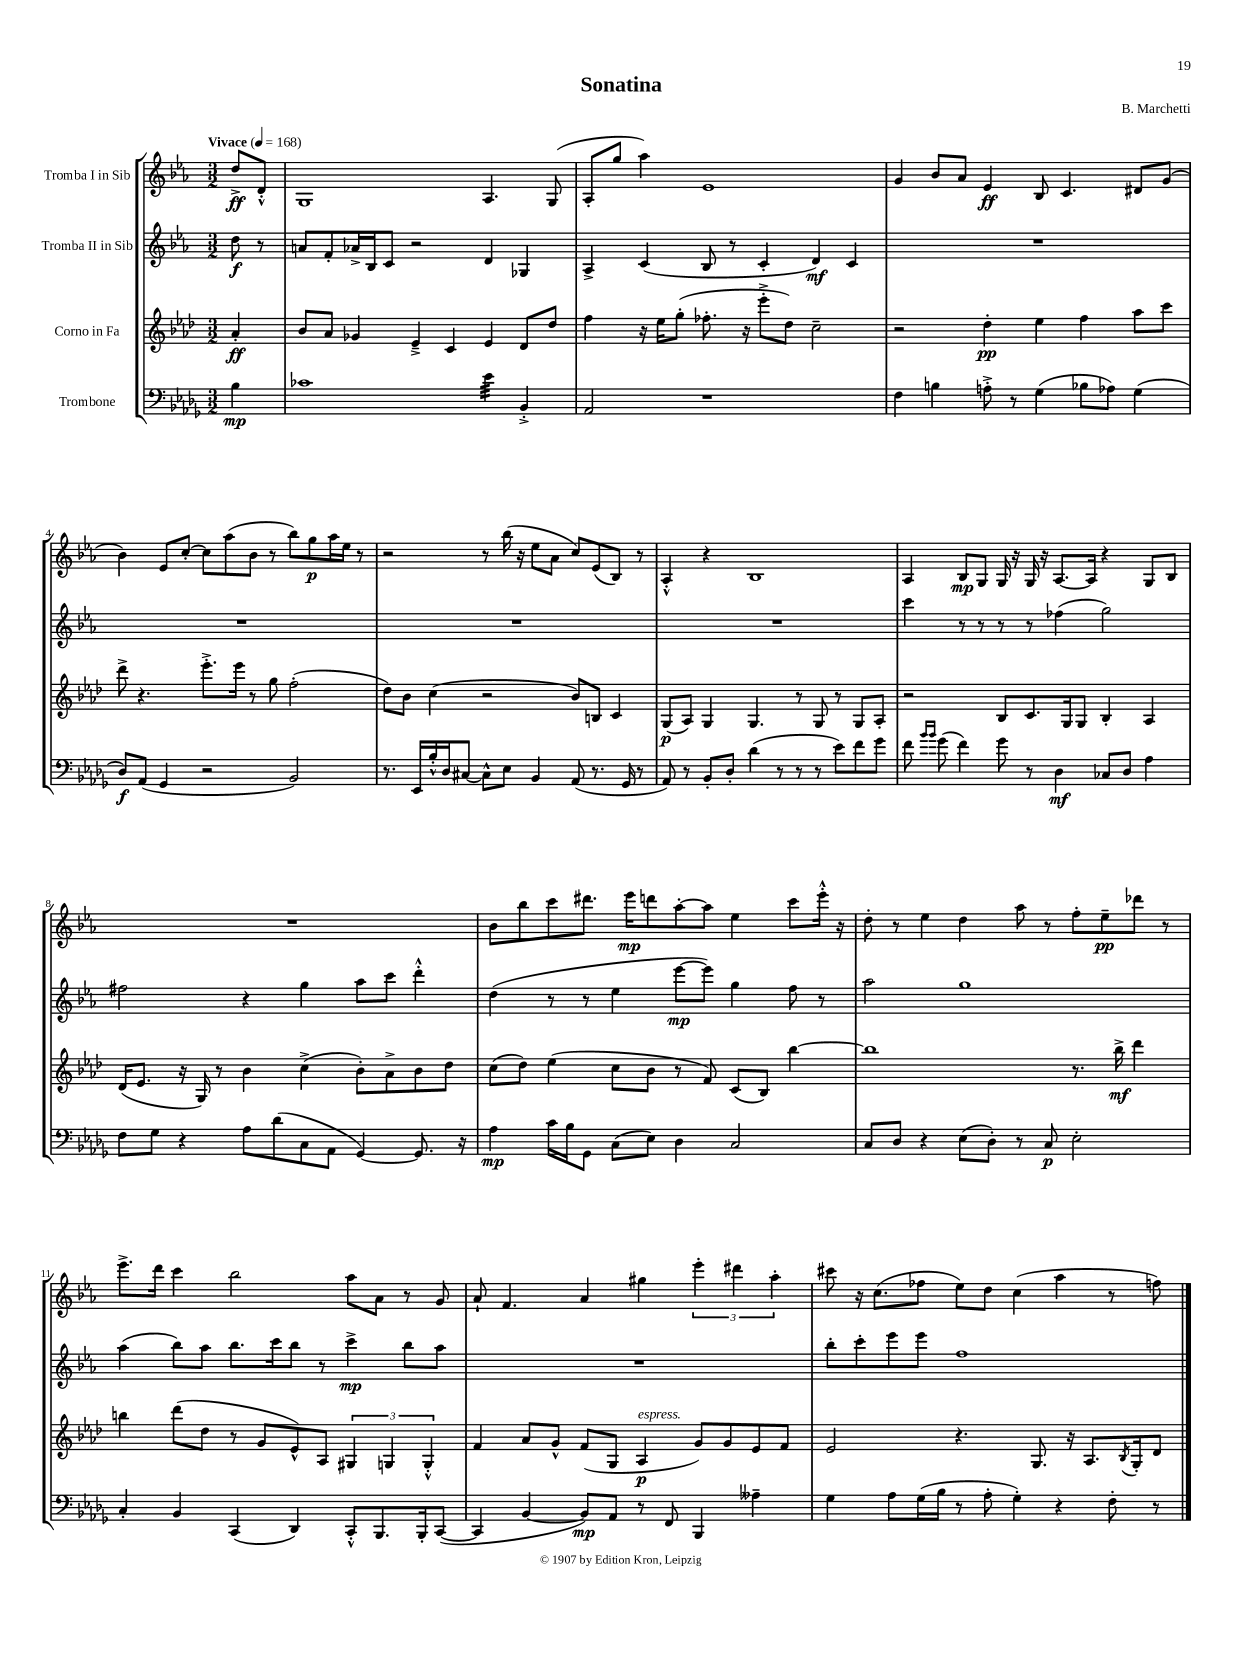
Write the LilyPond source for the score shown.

\header { title = "Sonatina" composer = "B. Marchetti" }
<<
\new StaffGroup <<
\new Staff = "s0" \with { instrumentName = "Tromba I in Sib" } {
    \clef treble \key ees \major \numericTimeSignature \time 3/2 \partial 4 \tempo "Vivace" 4 = 168
    d''8->\ff d'8-.-^ |
    g1 aes4. g8( |
    aes8-. g''8 aes''4) ees'1 |
    g'4 bes'8 aes'8 ees'4\ff bes8 c'4. dis'8 g'8( |
    bes'4) ees'8 c''8~-. c''8 aes''8( bes'8 r8 bes''8) g''8\p aes''16 ees''16 r8 |
    r2 r8 bes''16( r16 ees''8 aes'8 c''8) ees'8( bes8) r8 |
    aes4-.-^ r4 bes1 |
    aes4 bes8\mp g8 g16 r16 g16 r16 aes8.~ aes16 r4 g8 bes8 |
    R1. |
    bes'8 bes''8 c'''8 dis'''8. ees'''16\mp d'''8 aes''8~-. aes''8 ees''4 c'''8 ees'''16-.-^ r16 |
    d''8-. r8 ees''4 d''4 aes''8 r8 f''8-. ees''8--\pp des'''8 r8 |
    ees'''8.-> d'''16 c'''4 bes''2 aes''8 aes'8 r8 g'8 |
    aes'8-! f'4. aes'4 gis''4 \tuplet 3/2 { ees'''4-. dis'''4 aes''4-. } |
    cis'''8 r16 c''8.( fes''8 ees''8) d''8 c''4( aes''4 r8 f''8) \bar "|." |
}
\new Staff = "s1" \with { instrumentName = "Tromba II in Sib" } {
    \clef treble \key ees \major \numericTimeSignature \time 3/2 \partial 4
    d''8\f r8 |
    a'8 f'8-. aes'16-> bes16 c'8 r2 d'4 ges4 |
    aes4-> c'4( bes8 r8 c'4-. d'4\mf) c'4 |
    R1. |
    R1. |
    R1. |
    R1. |
    c'''4 r8 r8 r8 r8 fes''4( g''2) |
    fis''2 r4 g''4 aes''8 c'''8 d'''4-.-^ |
    d''4( r8 r8 ees''4 ees'''8~\mp ees'''8) g''4 f''8 r8 |
    aes''2 g''1 |
    aes''4( bes''8) aes''8 bes''8. c'''16 bes''8 r8 c'''4->\mp bes''8 aes''8 |
    R1. |
    bes''8-. c'''8-. ees'''8 ees'''8 f''1 \bar "|." |
}
\new Staff = "s2" \with { instrumentName = "Corno in Fa" } {
    \clef treble \key aes \major \numericTimeSignature \time 3/2 \partial 4
    aes'4-.\ff |
    bes'8 aes'8 ges'4 ees'4---> c'4 ees'4 des'8 des''8 |
    f''4 r16 ees''16 g''8-.( fes''8.-. r16 ees'''8-.-> des''8) c''2-- |
    r2 des''4-.\pp ees''4 f''4 aes''8 c'''8 |
    des'''8-> r4. ees'''8.-.-> ees'''16 r8 g''8 f''2-.( |
    des''8) bes'8 c''4( r2 bes'8) b8 c'4 |
    g8\p( aes8) g4 g4. r8 g8 r8 g8 aes8-. |
    r2 bes8 c'8. g16 g8 bes4-. aes4 |
    des'16( ees'8. r16 g16) r8 bes'4 c''4->( bes'8-.) aes'8-> bes'8 des''8 |
    c''8( des''8) ees''4( c''8 bes'8 r8 f'8) c'8( bes8) bes''4~ |
    bes''1 r8. bes''16->\mf des'''4 |
    b''4 des'''8( des''8 r8 g'8 ees'8-^) aes8 \tuplet 3/2 { gis4 g4 g4-.-^ } |
    f'4 aes'8 g'8-^ f'8( g8 aes4\p^\markup { \italic "espress." } g'8) g'8 ees'8 f'8 |
    ees'2 r4. g8. r16 aes8. \acciaccatura { bes8 } g16-. des'8 \bar "|." |
}
\new Staff = "s3" \with { instrumentName = "Trombone" } {
    \clef bass \key des \major \numericTimeSignature \time 3/2 \partial 4
    bes4\mp |
    ces'1 ees'4:32 bes,4-.-> |
    aes,2 r1 |
    f4 b4 a8-.-> r8 ges4( bes8 aes8) ges4( |
    des8\f) aes,8( ges,4 r2 bes,2) |
    r8. ees,16 bes16-.-^ des16 cis8~ cis8-^ ees8 bes,4 aes,8( r8. ges,16 r8 |
    aes,8) r8 bes,8-. des8-. des'4( r8 r8 r8 ees'8) f'8 ges'8 |
    f'8 \grace { bes'16 bes'16 } ges'8( f'4) ges'8 r8 des4\mf ces8 des8 aes4 |
    f8 ges8 r4 aes8 des'8( c8 aes,8 ges,4~) ges,8. r16 |
    aes4\mp c'16 bes16 ges,8 c8( ees8) des4 c2 |
    c8 des8 r4 ees8( des8-.) r8 c8\p ees2-. |
    c4-. bes,4 c,4( des,4) c,8-.-^ bes,,8. bes,,16-. c,8~( |
    c,4 bes,4~ bes,8\mp) aes,8 r8 f,8 bes,,4 aeses4-- |
    ges4 aes8 ges16( bes16 r8 aes8-. ges4-.) r4 f8-. r8 \bar "|." |
}
>>
>>
